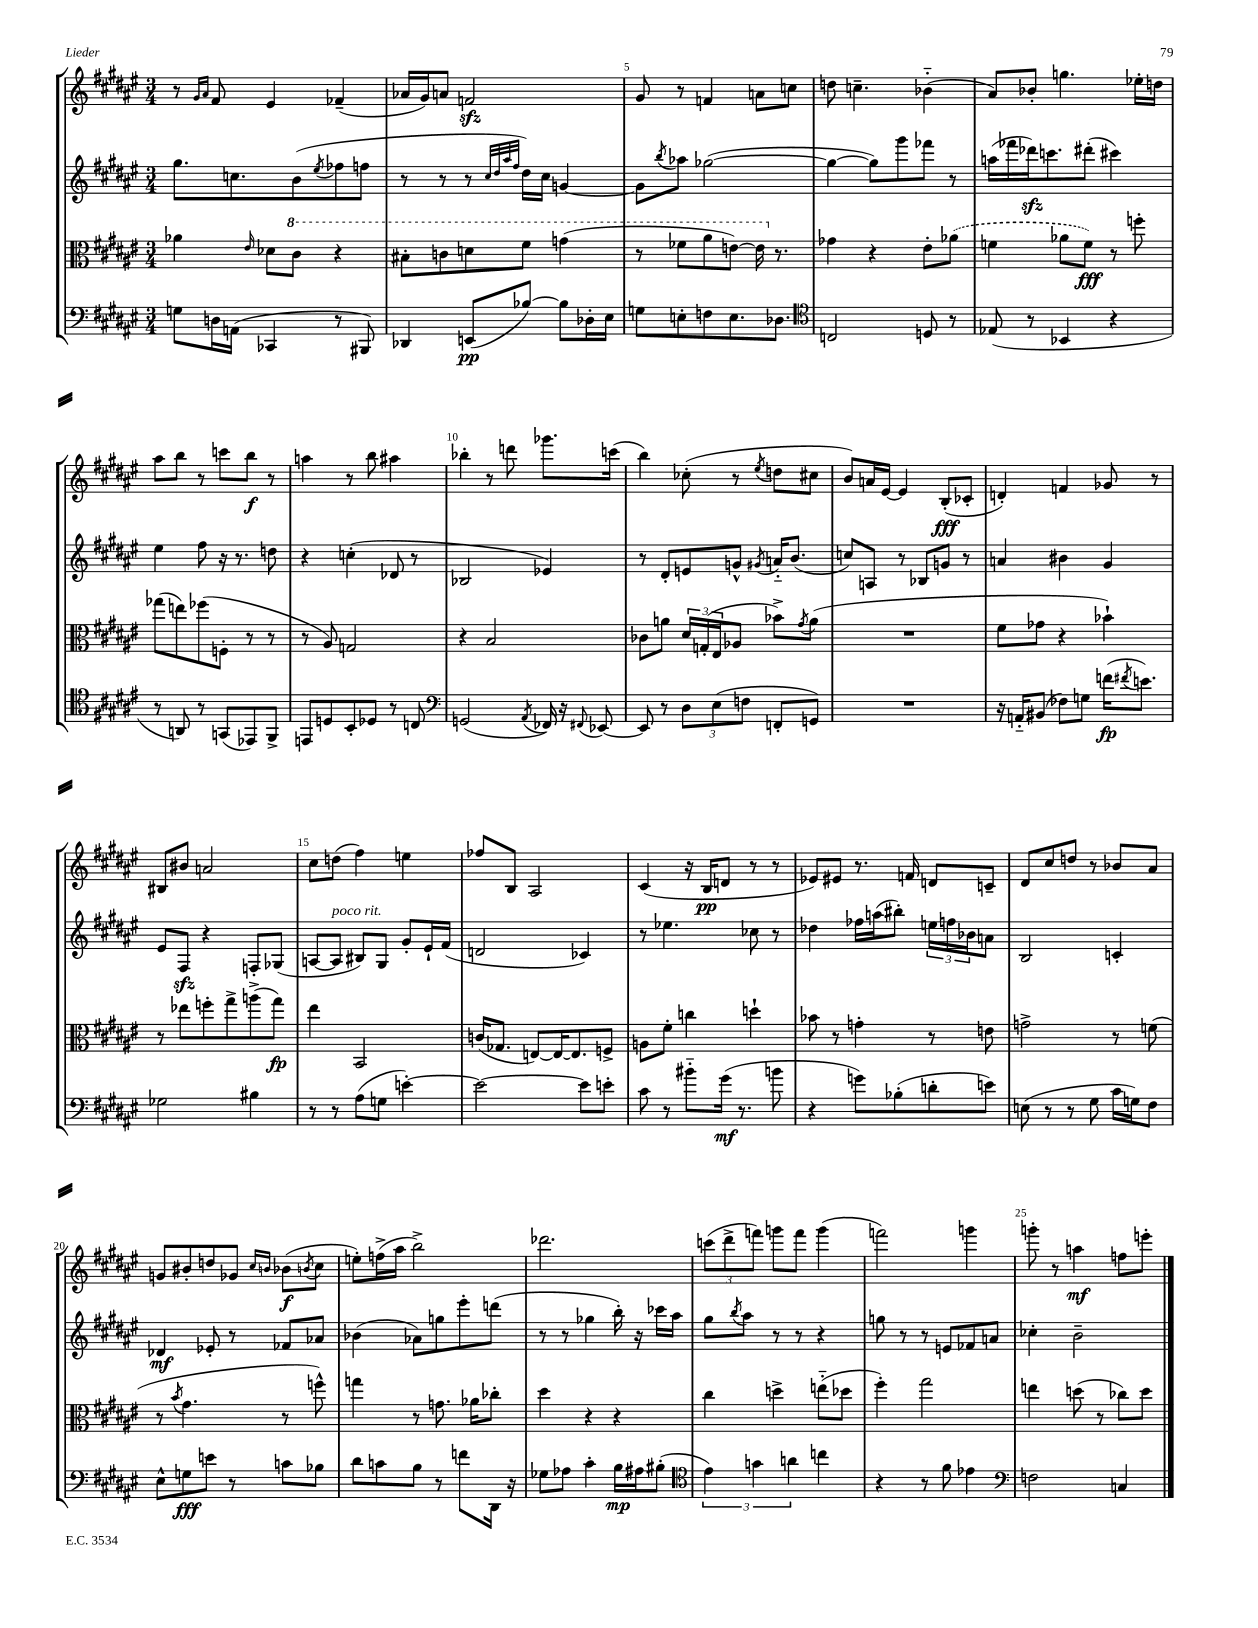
<<
\new StaffGroup <<
\new Staff = "s0" {
    \clef treble \key fis \major \numericTimeSignature \time 3/4
    r8 \grace { gis'16 ais'16 } fis'8 eis'4 fes'4--( |
    aes'16 gis'16) a'8 f'2\sfz |
    gis'8 r8 f'4 a'8 c''8 |
    d''8 c''4.-- bes'4-_( |
    ais'8) bes'8-. g''4. ees''16-. d''16 |
    ais''8 b''8 r8 c'''8 b''8\f r8 |
    a''4 r8 b''8 ais''4 |
    bes''4-. r8 d'''8 ges'''8. c'''16( |
    b''4) ces''8-.( r8 \acciaccatura { eis''8 } d''8 cis''8 |
    b'8) a'16 eis'16~ eis'4 b8-.\fff( ces'8-. |
    d'4-.) f'4 ges'8 r8 |
    bis8 bis'8 a'2 |
    cis''8 d''8( fis''4) e''4 |
    fes''8 b8 ais2 |
    cis'4( r16 b16\pp d'8 r8 r8 |
    ees'8) eis'8 r8. f'16 d'8 c'8-- |
    dis'8 cis''8 d''8 r8 bes'8 ais'8 |
    g'8 bis'8-. d''8 ges'8 \grace { cis''16 b'16 } bes'8\f( \acciaccatura { b'8 } cis''8 |
    e''8-.) f''16->( ais''16 b''2->) |
    des'''2. |
    \tuplet 3/2 { c'''8( dis'''8-> f'''8) } g'''8 f'''8 g'''4( |
    f'''2) g'''4 |
    g'''8-. r8 a''4\mf f''8 e'''8-. \bar "|." |
}
\new Staff = "s1" {
    \clef treble \key fis \major \numericTimeSignature \time 3/4
    gis''8. c''8. b'8( \acciaccatura { eis''8 } fes''8 f''8 |
    r8 r8 r8 \grace { cis''32 dis''32 ais''32 fis''32 } dis''16) cis''16 g'4~ |
    g'8 \acciaccatura { b''8 } aes''8 ges''2~( |
    ges''4~ ges''8) gis'''8 fes'''8 r8 |
    a''16( fes'''16 des'''16\sfz) c'''8. dis'''8-.( cis'''4) |
    eis''4 fis''8 r16 r8. d''8 |
    r4 c''4-.( des'8 r8 |
    bes2 ees'4) |
    r8 dis'8-. e'8 g'8-^ \acciaccatura { gis'8 } a'16-_ b'8.( |
    c''8) a8 r8 bes8 g'8 r8 |
    a'4 bis'4 gis'4 |
    eis'8 fis8\sfz r4 f8-. ges8( |
    a8~ a8^\markup { \italic "poco rit." } bis8) gis8 gis'8-. eis'16-! fis'16( |
    d'2 ces'4) |
    r8 ees''4. ces''8 r8 |
    des''4 fes''16 a''16( bis''8-.) \tuplet 3/2 { e''16 f''16 bes'16 } a'8 |
    b2 c'4-. |
    des'4\mf ees'8-. r8 fes'8 aes'8 |
    bes'4( aes'8) g''8 eis'''8-. d'''8( |
    r8 r8 ges''4 b''16-.) r16 ces'''16 ais''16 |
    gis''8 \acciaccatura { b''8 } ais''8 r8 r8 r4 |
    g''8 r8 r8 e'8 fes'8 a'8 |
    ces''4-. b'2-- \bar "|." |
}
\new Staff = "s2" {
    \clef alto \key fis \major \numericTimeSignature \time 3/4
    aes'4 \grace { eis'16 } des'8 \ottava #1 cis''8 r4 |
    bis'8-. c''8 d''8 fis''8 g''4( |
    r8 fes''8 ais''8 e''8~) e''16 \ottava #0 r8. |
    ges'4 r4 eis'8-. \once \slurDashed aes'8( |
    f'4 aes'8 f'8\fff) r8 f''8-. |
    ges''8( e''8) fes''8( f8-. r8 r8 |
    r8 ais8) g2 |
    r4 b2 |
    ces'8 a'8 \tuplet 3/2 { dis'16 g16-.( eis16 } aes8 bes'8->) \acciaccatura { gis'8 } a'8( |
    R2. |
    fis'8 ges'8 r4 bes'4-!) |
    r8 ees''8 f''8-. gis''8-> a''8->( gis''8\fp) |
    eis''4 b,2 |
    c'16( ges8. e8~) e16~ e8. f8-> |
    a8 fis'8-. c''4 d''4-! |
    bes'8 r8 g'4-. r8 e'8 |
    g'2-> r8 f'8( |
    r8 \acciaccatura { b'8 } gis'4. r8 f''8-^) |
    g''4 r8 g'8. aes'16 ces''8-. |
    dis''4 r4 r4 |
    cis''4 d''4-> e''8-_( des''8 |
    fis''4-.) gis''2 |
    e''4 d''8( r8 ces''8) d''8 \bar "|." |
}
\new Staff = "s3" {
    \clef bass \key fis \major \numericTimeSignature \time 3/4
    g8 d16 a,16( ces,4 r8 bis,,8) |
    des,4 e,8\pp( bes8~) bes8 des16-. eis16 |
    g8 e8-. f8 e8. des8. |
    \clef tenor c2 d8 r8 |
    ees8( r8 bes,4 r4 |
    r8 a,8) r8 g,8( ees,8) fis,8-> |
    e,8 d8 b,8-. des8 r8 c8 |
    \clef bass g,2( \acciaccatura { ais,8 } fes,16) r16 \appoggiatura { fis,8 } ees,8~ |
    ees,8 r8 \tuplet 3/2 { dis8 eis8( f8 } f,8-. g,8) |
    R2. |
    r16 a,16-_ bis,8( fes8) g8 f'16\fp( \acciaccatura { fis'8 } e'8.) |
    ges2 bis4 |
    r8 r8 ais8( g8 e'4~-.) |
    e'2~ e'8 e'8-. |
    cis'8 r8 bis'8-_ gis'16\mf( r8. b'8 |
    r4 g'8) bes8-.( d'8-. e'8) |
    e8( r8 r8 gis8 cis'16 g16) fis8 |
    eis8-^ g8\fff e'8 r8 c'8 bes8 |
    dis'8 c'8 b8 r8 f'8 dis,16 r16 |
    ges8 aes8 cis'4-. b16\mp ais16 bis8-.( |
    \clef tenor \tuplet 3/2 { eis'4) g'4 a'4 } c''4 |
    r4 r8 fis'8 ees'4 |
    \clef bass f2 c4 \bar "|." |
}
>>
>>
\layout { \context { \Score currentBarNumber = #3 \override BarNumber.break-visibility = ##(#f #t #t) barNumberVisibility = #(every-nth-bar-number-visible 5) } }
